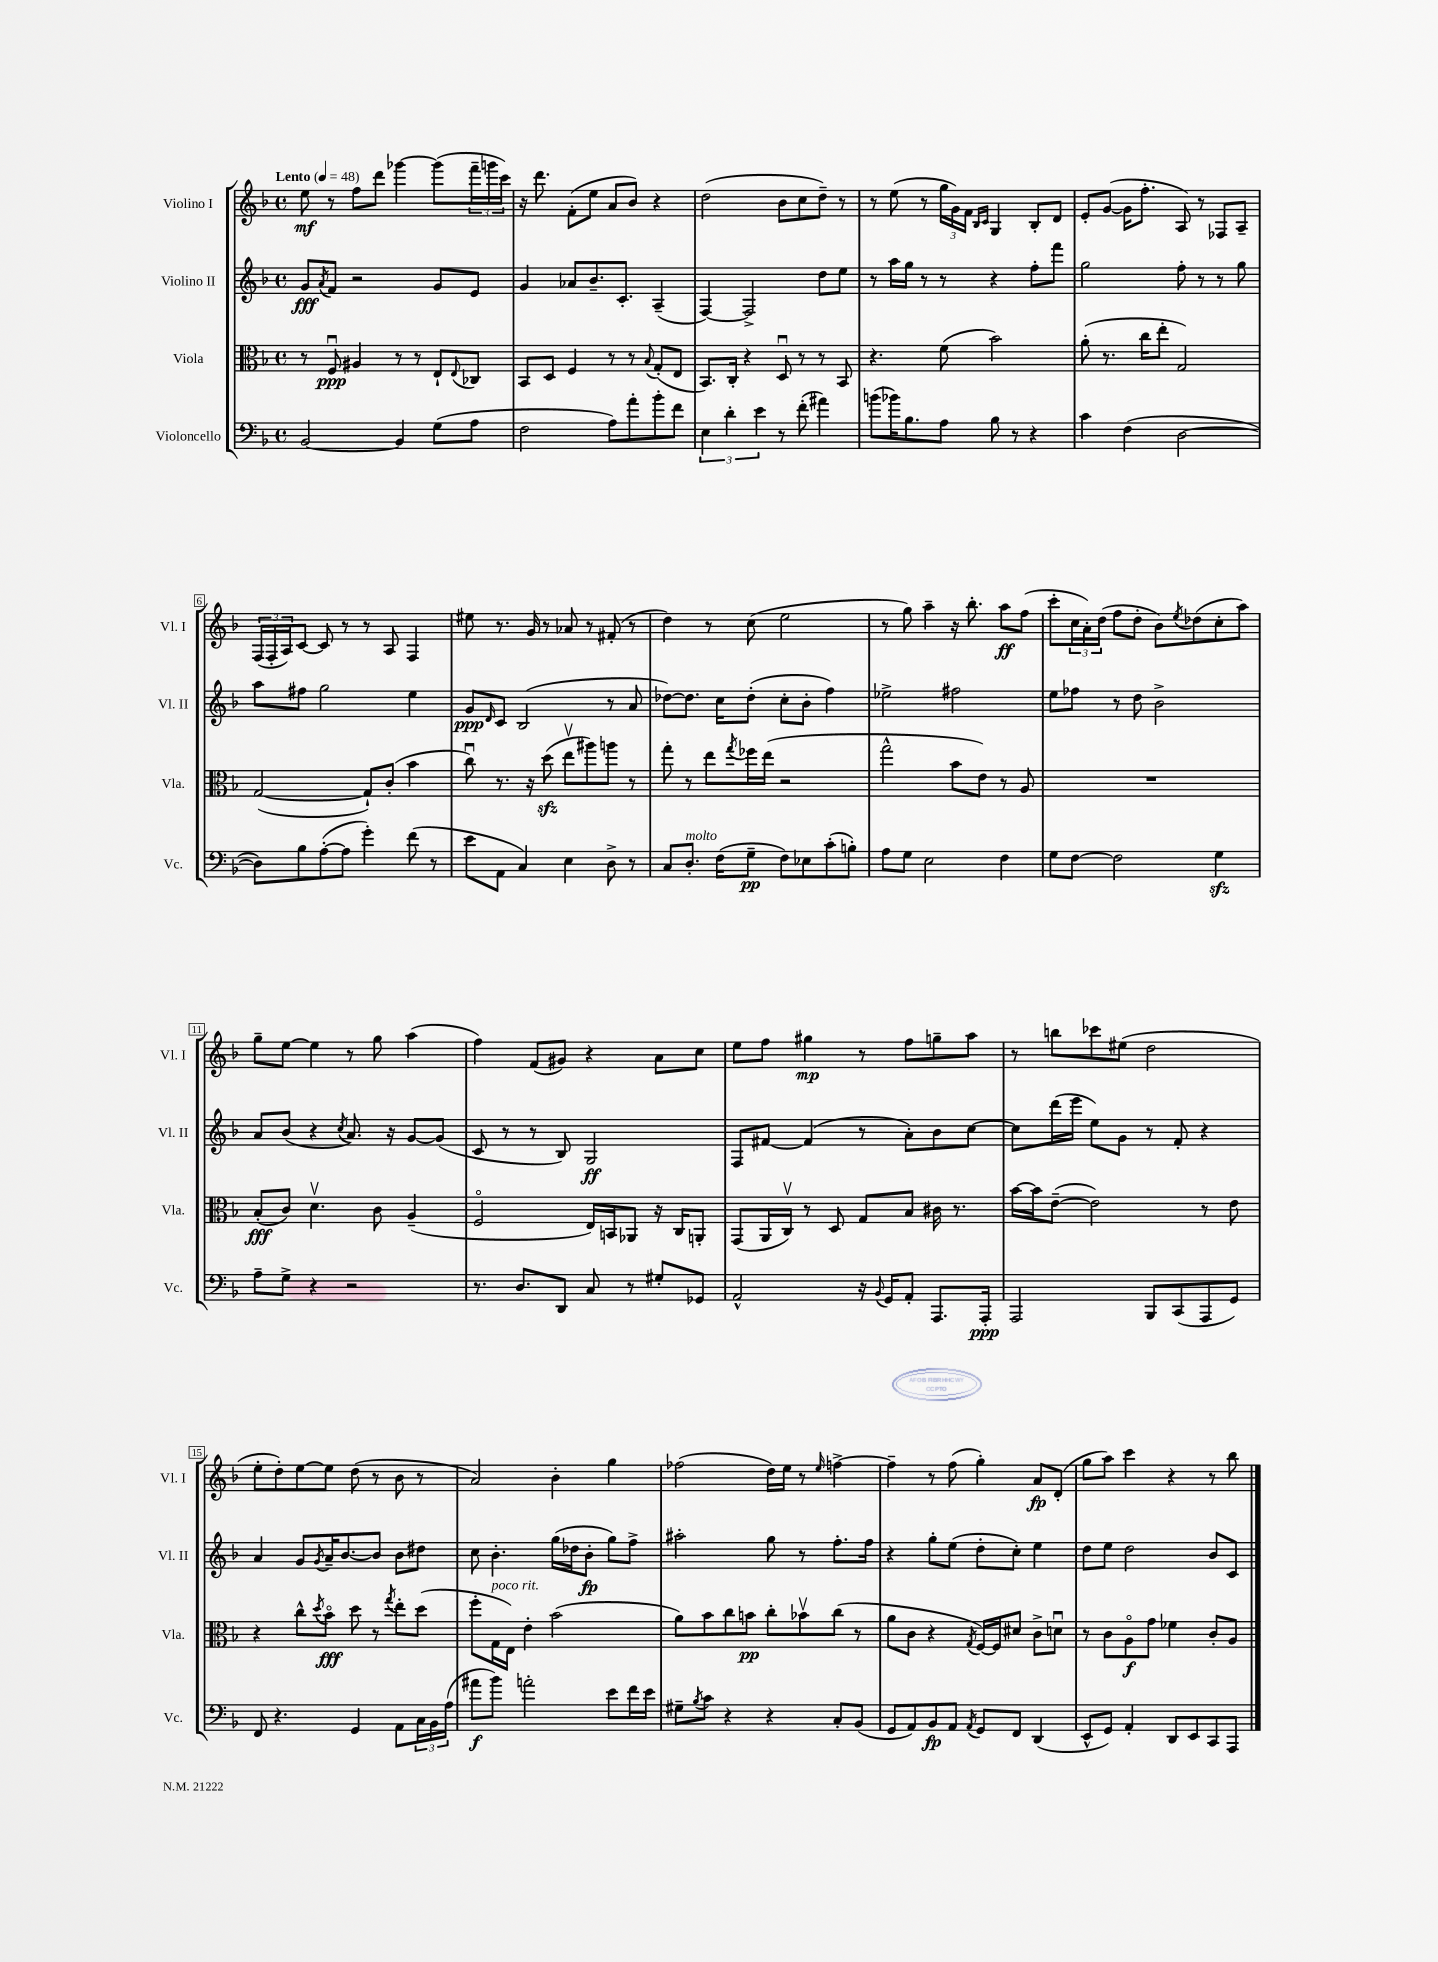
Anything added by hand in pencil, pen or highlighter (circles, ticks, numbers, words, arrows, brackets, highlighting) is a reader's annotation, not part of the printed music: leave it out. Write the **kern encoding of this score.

**kern	**dynam	**kern	**dynam	**kern	**dynam	**kern	**dynam
*part4	*part4	*part3	*part3	*part2	*part2	*part1	*part1
*staff4	*staff4	*staff3	*staff3	*staff2	*staff2	*staff1	*staff1
*I"Violoncello	*	*I"Viola	*	*I"Violino II	*	*I"Violino I	*
*I'Vc.	*	*I'Vla.	*	*I'Vl. II	*	*I'Vl. I	*
*clefF4	*	*clefC3	*	*clefG2	*	*clefG2	*
*k[b-]	*	*k[b-]	*	*k[b-]	*	*k[b-]	*
*M4/4	*	*M4/4	*	*M4/4	*	*M4/4	*
*met(c)	*	*met(c)	*	*met(c)	*	*met(c)	*
*MM48	*	*MM48	*	*MM48	*	*MM48	*
=1	=1	=1	=1	=1	=1	=1	=1
!	!	!	!	!	!	!LO:TX:a:B:t=Lento	!
[2BB-/	.	8r	.	8g/L	fff	8ee\	mf
.	.	.	.	8qa/	.	.	.
.	.	8Fu/	ppp	8f/J	.	8r	.
.	.	4A#X/	.	2r	.	8ff\L	.
.	.	.	.	.	.	8ddd\J	.
4BB-/]	.	8r	.	.	.	[4ggg-X\	.
.	.	8r	.	.	.	.	.
(8G\L	.	8E`/L	.	8g/L	.	(8ggg-\L]	.
.	.	8qqE/	.	.	.	.	.
8A\J	.	8C-X/J	.	8e/J	.	24fff~\L	.
.	.	.	.	.	.	24gggn\	.
.	.	.	.	.	.	24ccc\JJ)	.
=2	=2	=2	=2	=2	=2	=2	=2
2F\	.	8BB-/L	.	4g/	.	16r	.
.	.	.	.	.	.	8.ddd\	.
.	.	8D/J	.	.	.	.	.
.	.	4F/	.	8a-X/L	.	(8f'\L	.
.	.	.	.	8.b-~/	.	8ee\J	.
8A\L)	.	8r	.	.	.	8a/L	.
.	.	.	.	8.c'/J	.	.	.
8a'\	.	8r	.	.	.	8b-/J)	.
.	.	8qqB-/	.	.	.	.	.
8b-'\	.	(8G'/L	.	(4A~/	.	4r	.
8f\J	.	8E/J	.	.	.	.	.
=3	=3	=3	=3	=3	=3	=3	=3
6E\	.	8.BB-/L)	.	[4F/)	.	(2dd\	.
6d'\	.	.	.	.	.	.	.
.	.	16C'/Jk	.	.	.	.	.
.	.	4r	.	2F^/]	.	.	.
6e\	.	.	.	.	.	.	.
8r	.	8Du/	.	.	.	8b-\L	.
(8f'\	.	8r	.	.	.	8cc\	.
4a#X\)	.	8r	.	8dd\L	.	8dd~\J)	.
.	.	8BB-/	.	8ee\J	.	8r	.
=4	=4	=4	=4	=4	=4	=4	=4
(8bn\L	.	4.r	.	8r	.	8r	.
16b-X\K)	.	.	.	16aa\LL	.	(8ee\	.
8.B-\	.	.	.	16gg\JJ	.	.	.
.	.	.	.	8r	.	8r	.
8A\J	.	(8f\	.	8r	.	24gg\LL	.
.	.	.	.	.	.	24g\)	.
.	.	.	.	.	.	24f\JJ	.
.	.	.	.	.	.	16qqB-/LL	.
.	.	.	.	.	.	16qqc/JJ	.
8B-\	.	2b-\)	.	4r	.	4G/	.
8r	.	.	.	.	.	.	.
4r	.	.	.	8ff'\L	.	8B-'/L	.
.	.	.	.	8fff\J	.	8d/J	.
=5	=5	=5	=5	=5	=5	=5	=5
4c\	.	(8a'\	.	2gg\	.	8e'/L	.
.	.	8.r	.	.	.	([8g/J	.
(4F\	.	.	.	.	.	16g\KL]	.
.	.	16cc\KL	.	.	.	8.ff'\J	.
.	.	8ee'\J	.	.	.	.	.
[2D\	.	2G/)	.	8ff'\	.	8A/)	.
.	.	.	.	8r	.	8r	.
.	.	.	.	8r	.	8F-X/L	.
.	.	.	.	8gg\	.	8A~/J	.
!!LO:LB:g=z
=6	=6	=6	=6	=6	=6	=6	=6
8D\L])	.	([2G/	.	8aa\L	.	(24F/LL	.
.	.	.	.	.	.	24F'/	.
.	.	.	.	.	.	24A/J)	.
8B-\	.	.	.	8ff#X\J	.	[8c/J	.
([8A'\	.	.	.	2gg\	.	8c/]	.
8A\J]	.	.	.	.	.	8r	.
4g'\)	.	8G`/L])	.	.	.	8r	.
.	.	(8c'/J	.	.	.	8A/	.
(8f\	.	4b-\	.	4ee\	.	4F/	.
8r	.	.	.	.	.	.	.
=7	=7	=7	=7	=7	=7	=7	=7
8e\L	.	8ccu\)	.	8g/L	ppp	8ee#X\	.
.	.	.	.	16qqd/	.	.	.
8AA\J	.	8.r	.	8c/J	.	8.r	.
4C/)	.	.	.	(2B-/	.	.	.
.	.	16r	.	.	.	16g/	.
.	.	(8ddzz\	.	.	.	8r	.
4E\	.	8eev\L	.	.	.	8a-X/	.
.	.	8aa#X\)	.	.	.	8r	.
8D^\	.	8aan\J	.	8r	.	(8f#X'/	.
8r	.	8r	.	8a/	.	8r	.
=8	=8	=8	=8	=8	=8	=8	=8
8C/L	.	8gg'\	.	[8dd-X\L)	.	4dd\)	.
!LO:TX:a:i:t=molto	!	!	!	!	!	!	!
8.D'/J	.	8r	.	8.dd-\J]	.	.	.
.	.	8ee\L	.	.	.	8r	.
(16F\KL	.	.	.	16cc\KL	.	.	.
.	.	8qgg/	.	.	.	.	.
8G~\J	pp	16ff-X\L	.	(8dd-'\J	.	(8cc\	.
.	.	(16ee\JJ	.	.	.	.	.
8F\L)	.	2r	.	8cc'\L	.	2ee\	.
8E-X\	.	.	.	8b-'\J	.	.	.
(8c'\	.	.	.	4ff\)	.	.	.
8Bn'\J)	.	.	.	.	.	.	.
=9	=9	=9	=9	=9	=9	=9	=9
8A\L	.	2gg^^\	.	2ee-X^\	.	8r	.
8G\J	.	.	.	.	.	8gg\)	.
2E\	.	.	.	.	.	4aa~\	.
.	.	8b-\L	.	2ff#X\	.	16r	.
.	.	.	.	.	.	8.bb-'\	.
.	.	8e\J)	.	.	.	.	.
4F\	.	8r	.	.	.	8aa\L	ff
.	.	8A/	.	.	.	(8ff\J	.
=10	=10	=10	=10	=10	=10	=10	=10
8G\L	.	1r	.	8ee\L	.	8ccc'\L	.
[8F\J	.	.	.	8ff-X\J	.	24cc\L	.
.	.	.	.	.	.	24a'\)	.
.	.	.	.	.	.	(24dd\JJ	.
2F\]	.	.	.	8r	.	8ff\L	.
.	.	.	.	8dd\	.	8dd'\J	.
.	.	.	.	2b-^\	.	8b-\L)	.
.	.	.	.	.	.	8qee/	.
.	.	.	.	.	.	(8dd-X\	.
4Gzz\	.	.	.	.	.	8cc'\	.
.	.	.	.	.	.	8aa\J)	.
!!LO:LB:g=z
=11	=11	=11	=11	=11	=11	=11	=11
8A~\L	.	(8B-'/L	fff	8a/L	.	8gg~\L	.
8G^\J	.	8c/J)	.	(8b-/J	.	[8ee\J	.
4r	.	4.dv\	.	4r	.	4ee\]	.
.	.	.	.	8qcc/	.	.	.
2r	.	.	.	8.a/)	.	8r	.
.	.	8c\	.	.	.	8gg\	.
.	.	.	.	16r	.	.	.
.	.	(4A~/	.	[8g/L	.	(4aa\	.
.	.	.	.	(8g/J]	.	.	.
=12	=12	=12	=12	=12	=12	=12	=12
8.r	.	2F/	.	8c/	.	4ff\)	.
.	.	.	.	8r	.	.	.
8.D/L	.	.	.	.	.	.	.
.	.	.	.	8r	.	(8f/L	.
8DD/J	.	.	.	8B-/)	.	8g#X/J)	.
8C/	.	16E/LL)	.	2G/	ff	4r	.
.	.	16BBn/J	.	.	.	.	.
8r	.	8AA-X/J	.	.	.	.	.
8G#X'/L	.	16r	.	.	.	8a\L	.
.	.	16C/KL	.	.	.	.	.
8GG-X/J	.	8AAn'/J	.	.	.	8cc\J	.
=13	=13	=13	=13	=13	=13	=13	=13
2AA^^/	.	(8GG/L	.	8F/L	.	8ee\L	.
.	.	16AA/L	.	[8f#X/J	.	8ff\J	.
.	.	16Cv/JJ)	.	.	.	.	.
.	.	8r	.	(4f#/]	.	4gg#X\	mp
.	.	8D/	.	.	.	.	.
16r	.	8G/L	.	8r	.	8r	.
8qqBB-/	.	.	.	.	.	.	.
16GG/KL	.	.	.	.	.	.	.
8AA'/J	.	8B-/J	.	8a'\L)	.	8ff\L	.
8.AAA/L	.	16c#X\	.	8b-\	.	8ggn~\	.
.	.	8.r	.	.	.	.	.
.	.	.	.	[8cc\J	.	8aa\J	.
16AAA'/Jk	ppp	.	.	.	.	.	.
=14	=14	=14	=14	=14	=14	=14	=14
2AAA/	.	[16b-\LL	.	8cc\L]	.	8r	.
.	.	16b-\J]	.	.	.	.	.
.	.	([8e~\J	.	(16ddd\L	.	8bbn\L	.
.	.	.	.	16eee\JJ	.	.	.
.	.	2e\])	.	8ee\L)	.	8ccc-X\	.
.	.	.	.	8g\J	.	(8ee#X\J	.
8BBB-/L	.	.	.	8r	.	2dd\	.
(8CC/	.	.	.	8f'/	.	.	.
8AAA/	.	8r	.	4r	.	.	.
8GG/J)	.	8e\	.	.	.	.	.
!!LO:LB:g=z
=15	=15	=15	=15	=15	=15	=15	=15
8FF/	.	4r	.	4a/	.	8ee'\L	.
4.r	.	.	.	.	.	8dd'\)	.
.	.	8cc^^\L	.	8g/L	.	[8ee\	.
.	.	8qdd/	.	8qg/	.	.	.
.	.	8b-\J	fff	16a~/K	.	8ee\J]	.
.	.	.	.	[8.b-/	.	.	.
4GG/	.	8dd\	.	.	.	(8dd\	.
.	.	8r	.	8b-/J]	.	8r	.
.	.	8qgg/	.	.	.	.	.
8AA\L	.	8ee'\L	.	8b-\L	.	8b-\	.
24C\L	.	(8dd\J	.	8dd#X\J	.	8r	.
24BB-\	.	.	.	.	.	.	.
(24A\JJ	.	.	.	.	.	.	.
=16	=16	=16	=16	=16	=16	=16	=16
8a#X\L	f	8ff'\L	.	8cc\	.	2a/)	.
!	!	!LO:TX:a:i:t=poco rit.	!	!	!	!	!
8b-\J)	.	16G\L	.	4.b-'\	.	.	.
.	.	16E\JJ)	.	.	.	.	.
2an'\	.	4e'\	.	.	.	.	.
.	.	(2b-\	.	(16gg\LL	.	4b-'\	.
.	.	.	.	16dd-X\J	.	.	.
.	.	.	.	8b-'\J	fp	.	.
8e\L	.	.	.	8gg\L)	.	4gg\	.
16f\L	.	.	.	8ff^\J	.	.	.
16e\JJ	.	.	.	.	.	.	.
=17	=17	=17	=17	=17	=17	=17	=17
8G#X~\L	.	8a\L)	.	2aa#X'\	.	(2ff-X\	.
8qB-/	.	.	.	.	.	.	.
8c\J	.	8b-\	.	.	.	.	.
4r	.	8cc\	.	.	.	.	.
.	.	8bn\J	pp	.	.	.	.
4r	.	8cc'\L	.	8gg\	.	16dd\LL)	.
.	.	.	.	.	.	16ee\JJ	.
.	.	8b-Xv\	.	8r	.	8r	.
.	.	.	.	.	.	16qqee/	.
8C'/L	.	(8cc\J	.	8.ff'\L	.	[4ffn^\	.
(8BB-/J	.	8r	.	.	.	.	.
.	.	.	.	16ff\Jk	.	.	.
=18	=18	=18	=18	=18	=18	=18	=18
8GG/L	.	8a\L	.	4r	.	4ff~\]	.
8AA/)	.	8c\J	.	.	.	.	.
8BB-/	fp	4r	.	8gg'\L	.	8r	.
8AA/J	.	.	.	(8ee\J	.	(8ff\	.
8qAA/	.	8qG/	.	.	.	.	.
8GG/L	.	[16F/LL)	.	8dd'\L	.	4gg'\)	.
.	.	16F/J]	.	.	.	.	.
8FF/J	.	8d#X/J	.	8cc'\J)	.	.	.
(4DD/	.	8c^\L	.	4ee\	.	8a/L	fp
.	.	8dnu\J	.	.	.	(8d'/J	.
=19	=19	=19	=19	=19	=19	=19	=19
8EE^^/L	.	8r	.	8dd\L	.	8gg\L	.
8GG/J)	.	8c\L	.	8ee\J	.	8aa\J)	.
4AA'/	.	8A\	f	2dd\	.	4ccc\	.
.	.	8g\J	.	.	.	.	.
8DD/L	.	4f-X\	.	.	.	4r	.
8EE/	.	.	.	.	.	.	.
8CC/	.	8c'/L	.	8b-/L	.	8r	.
8AAA/J	.	8A/J	.	8c/J	.	8bb-\	.
==	==	==	==	==	==	==	==
*-	*-	*-	*-	*-	*-	*-	*-
